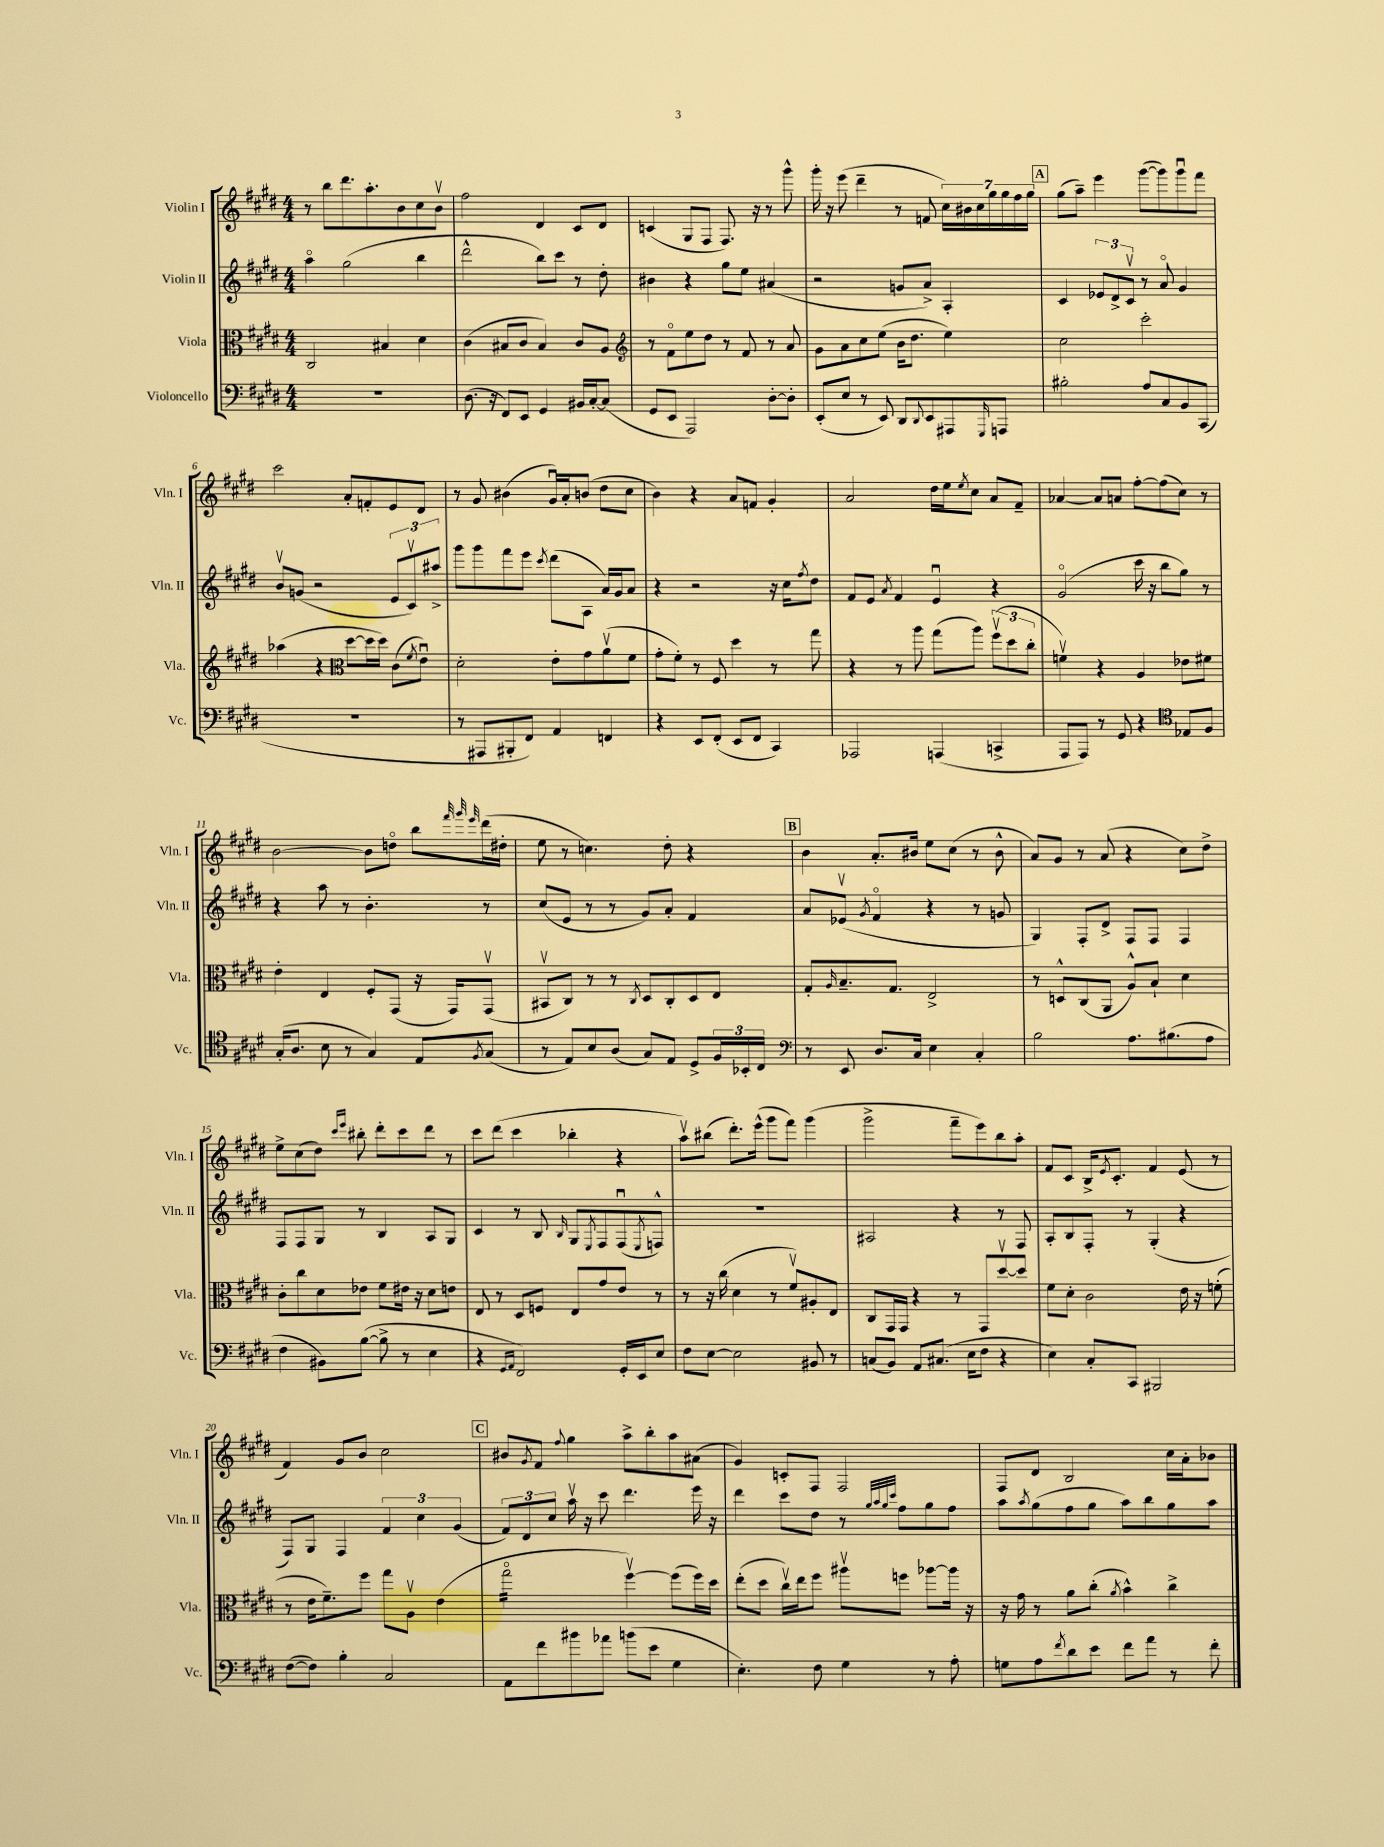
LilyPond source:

<<
\new StaffGroup <<
\new Staff = "s0" \with { instrumentName = "Violin I" shortInstrumentName = "Vln. I" } {
    \clef treble \key e \major \numericTimeSignature \time 4/4
    r8 b''8 dis'''8. a''8.-. b'8 cis''8 b'8\upbow |
    fis''2 dis'4 cis'8 dis'8 |
    c'4( gis8 fis8 fis8.) r16 r8 gis'''8-^ |
    gis'''16-. r16 e'''8( dis'''4-- r8 f'8 \tuplet 7/4 { cis''16) bis'16 cis''16 gis''16 gis''16 fis''16 gis''16 } |
    \mark \markup { \box "A" } gis''8( a''8--) e'''4 gis'''8~( gis'''8) gis'''8\downbow fis'''8 |
    cis'''2 a'8-. f'8-. e'8 dis'8 |
    r8 gis'8 bis'4( gis'16\downbow) a'16-. b'8( dis''8 cis''8 |
    b'4) r4 a'8 f'8 gis'4-. |
    a'2 dis''16 e''16 \acciaccatura { e''8 } cis''8 a'8 fis'8-- |
    aes'4~ aes'8 a'8 fis''8~-. fis''8( cis''8) r8 |
    b'2~ b'8 d''8\flageolet b''8 \grace { fis'''32 gis'''32 e'''32 } dis'''16( dis''16-. |
    e''8 r8 c''4.) dis''8-. r4 |
    \mark \markup { \box "B" } b'4 a'8.-. bis'16 e''8 cis''8( r8 bis'8-^ |
    a'8) gis'8 r8 a'8( r4 cis''8) dis''8-> |
    e''8-> cis''8( dis''8) \grace { cis'''16 e'''16 } bis''8-. dis'''8-. cis'''8 dis'''8 r8 |
    cis'''8 dis'''8( cis'''4 bes''4-. r4 |
    a''8\upbow) bis''8( dis'''8.-.) e'''16-^( gis'''8 fis'''8) gis'''4( |
    gis'''2-> fis'''8-- e'''8) b''8 a''8-. |
    fis'8 cis'8 b16-> \acciaccatura { e'8 } cis'8.-. fis'4 e'8( r8 |
    fis'4) gis'8 b'8 cis''2 |
    \mark \markup { \box "C" } bis'8 \acciaccatura { gis'8 } fis'8 \appoggiatura { fis''8 } gis''4 a''8-> b''8-. a''8 ais'8( |
    gis'4) c'8-. fis8 fis2 |
    fis8 dis'8 b2 cis''16 a'16-. bes'8 \bar "|." |
}
\new Staff = "s1" \with { instrumentName = "Violin II" shortInstrumentName = "Vln. II" } {
    \clef treble \key e \major \numericTimeSignature \time 4/4
    a''4\flageolet gis''2( b''4 |
    dis'''2-^ b''8) cis'''8 r8 dis''8-. |
    bis'4 r4 gis''8 e''8 ais'4( |
    r2 g'8 a'8->) a4-. |
    \mark \markup { \box "A" } cis'4 \tuplet 3/2 { ees'8 dis'8-> cis'8\upbow } r8 a'8\flageolet gis'4 |
    b'8\upbow g'8( r2 \tuplet 3/2 { e'8 cis'8\upbow) ais''8-> } |
    gis'''8 gis'''8 fis'''8 e'''8 \acciaccatura { cis'''8 } dis'''8( a8 a'16) gis'16 a'8 |
    r4 r2 r16 cis''16 \acciaccatura { fis''8 } dis''8 |
    fis'8 e'8 \acciaccatura { a'8 } fis'4 e'4\downbow r4 |
    gis'2\flageolet( cis'''16 r16 b''8 gis''8) r8 |
    r4 a''8 r8 b'4.-. r8 |
    cis''8( e'8 r8 r8 gis'8) a'8-. fis'4 |
    \mark \markup { \box "B" } a'8 ees'8\upbow( \acciaccatura { gis'8 } fis'4\flageolet r4 r8 g'8 |
    gis4) fis8-. dis'8-> fis8 fis8 fis4 |
    fis8 fis8 gis8 r8 b4 a8 gis8 |
    cis'4 r8 b8 \grace { b16 } gis8 \acciaccatura { e8 } fis8 fis8\downbow( \acciaccatura { e8 } f8-^) |
    R1 |
    ais2 r4 r8 fis8 |
    a8-. b8 fis8-. r8 gis4-.( r4 |
    fis8) gis8 fis4 \tuplet 3/2 { fis'4 cis''4 gis'4( } |
    \mark \markup { \box "C" } \tuplet 3/2 { fis'8) dis'8 cis''8 } a''16\upbow r16 cis'''8 dis'''4. e'''16 r16 |
    dis'''4 cis'''8 dis''8 r8 \grace { gis''32 a''32 gis''32 cis'''32 } fis''8 gis''8 fis''8 |
    a''8 \acciaccatura { a''8 } gis''8( fis''8 gis''8 a''8) b''8 gis''8 a''8 \bar "|." |
}
\new Staff = "s2" \with { instrumentName = "Viola" shortInstrumentName = "Vla." } {
    \clef alto \key e \major \numericTimeSignature \time 4/4
    cis2 bis4 dis'4 |
    cis'4( bis8 cis'8 bis4) cis'8 a8 |
    \clef treble r8 fis'8\flageolet e''8 dis''8 r8 fis'8 r8 a'8 |
    gis'8 a'8 cis''8 e''8( b'16 dis''8. e''4) |
    \mark \markup { \box "A" } cis''2 cis'''2-. |
    aes''4( r4 \clef alto dis''8~ dis''16 dis''16) cis'8( \acciaccatura { fis'8 } e'8\downbow) |
    dis'2-. e'8-. gis'8 a'8\upbow( fis'8 |
    gis'8-. fis'8-.) r8 fis8 dis''4 r8 gis''8 |
    r4 r8 a''8 gis''8( a''8) \tuplet 3/2 { fis''8\upbow( dis''8 cis''8-. } |
    f'4\upbow) r4 a4 ees'8 fis'8 |
    e'4-. e4 fis8-. gis,8( r16 gis,16) gis,8\upbow( |
    bis,8\upbow cis8) r8 r8 \acciaccatura { cis8 } dis8 cis8-. dis8 e8 |
    \mark \markup { \box "B" } gis8-. \grace { a16 } b8.-- gis8. e2-> |
    r8 d8-^ cis8( a,8 a8-^) b8-! dis'4 |
    cis'8-. cis''8 dis'8 ees'8 fis'8 eis'16 r16 dis'8 e'8 |
    e8 r8 dis8 f8 e8 gis'8 e'8 r8 |
    r8 r16 cis''16( dis'4 r8 fis'8\upbow) ais8-. e8 |
    cis8 gis,16 gis,16 r4 r8 gis,8 dis''8~\upbow dis''8 |
    fis'8 dis'8-. cis'2 e'16 r16 f'8-.( |
    r8 e'16 fis'8.--) fis''8 gis''8 a8\upbow e'4( |
    \mark \markup { \box "C" } gis''2:16\flageolet fis''4~\upbow) fis''8( fis''16) dis''16 |
    e''8-.( dis''8 cis''16\upbow) e''16 fis''8 ais''8\upbow f''8 aes''8~ aes''16 r16 |
    r16 gis'16 r8 a'8 cis''8-.( \acciaccatura { a'8 } b'4-^) cis''4-> \bar "|." |
}
\new Staff = "s3" \with { instrumentName = "Violoncello" shortInstrumentName = "Vc." } {
    \clef bass \key e \major \numericTimeSignature \time 4/4
    R1 |
    dis8.( r16 fis,8) e,8 gis,4 bis,16 cis16~-. cis8( |
    gis,8 e,8 a,,2) dis8~-. dis8-. |
    e,8-.( e8 r8 e,8) dis,8 \appoggiatura { dis,8 } e,8 ais,,8 \grace { gis,,16 } a,,8 |
    \mark \markup { \box "A" } bis2-. a8 cis8 b,8 cis,8( |
    R1 |
    r8 ais,,8 bis,,8-. fis,8) a,4 f,4 |
    r4 e,8 fis,8-.( e,8 fis,8 cis,4) |
    aes,,2 a,,4( c,4-> |
    a,,8 a,,8) r8 gis,8 r4 \clef tenor ees8 fis8 |
    gis16-.( a8. b8 r8 gis4) e8 \acciaccatura { fis8 } gis8( |
    r8 e8) b8 a8( gis8) e8 dis8-> \tuplet 3/2 { fis16 bes,16-. cis16 } |
    \mark \markup { \box "B" } \clef bass r8 e,8 dis8. cis16 e4 cis4-. |
    b2 a8. bis8.( a8 |
    fis4 bis,8) b8~( b8-> r8 e4 |
    r4 \grace { gis,16 a,16 } fis,2) gis,16-. e,16 e8 |
    fis8 e8~ e2 bis,8 r8 |
    c8( b,8) a,8 cis8.( e16 fis8 r4 |
    e4) cis8-. cis,8 bis,,2 |
    fis8~( fis8) b4-. cis2 |
    \mark \markup { \box "C" } a,8 fis'8 bis'8 aes'8 b'8( e'8 gis4 |
    e4.-.) fis8 gis4 r8 a8-. |
    g8 a8 \acciaccatura { fis'8 } dis'8 e'8 fis'8 a'8 r8 fis'8-. \bar "|." |
}
>>
>>
